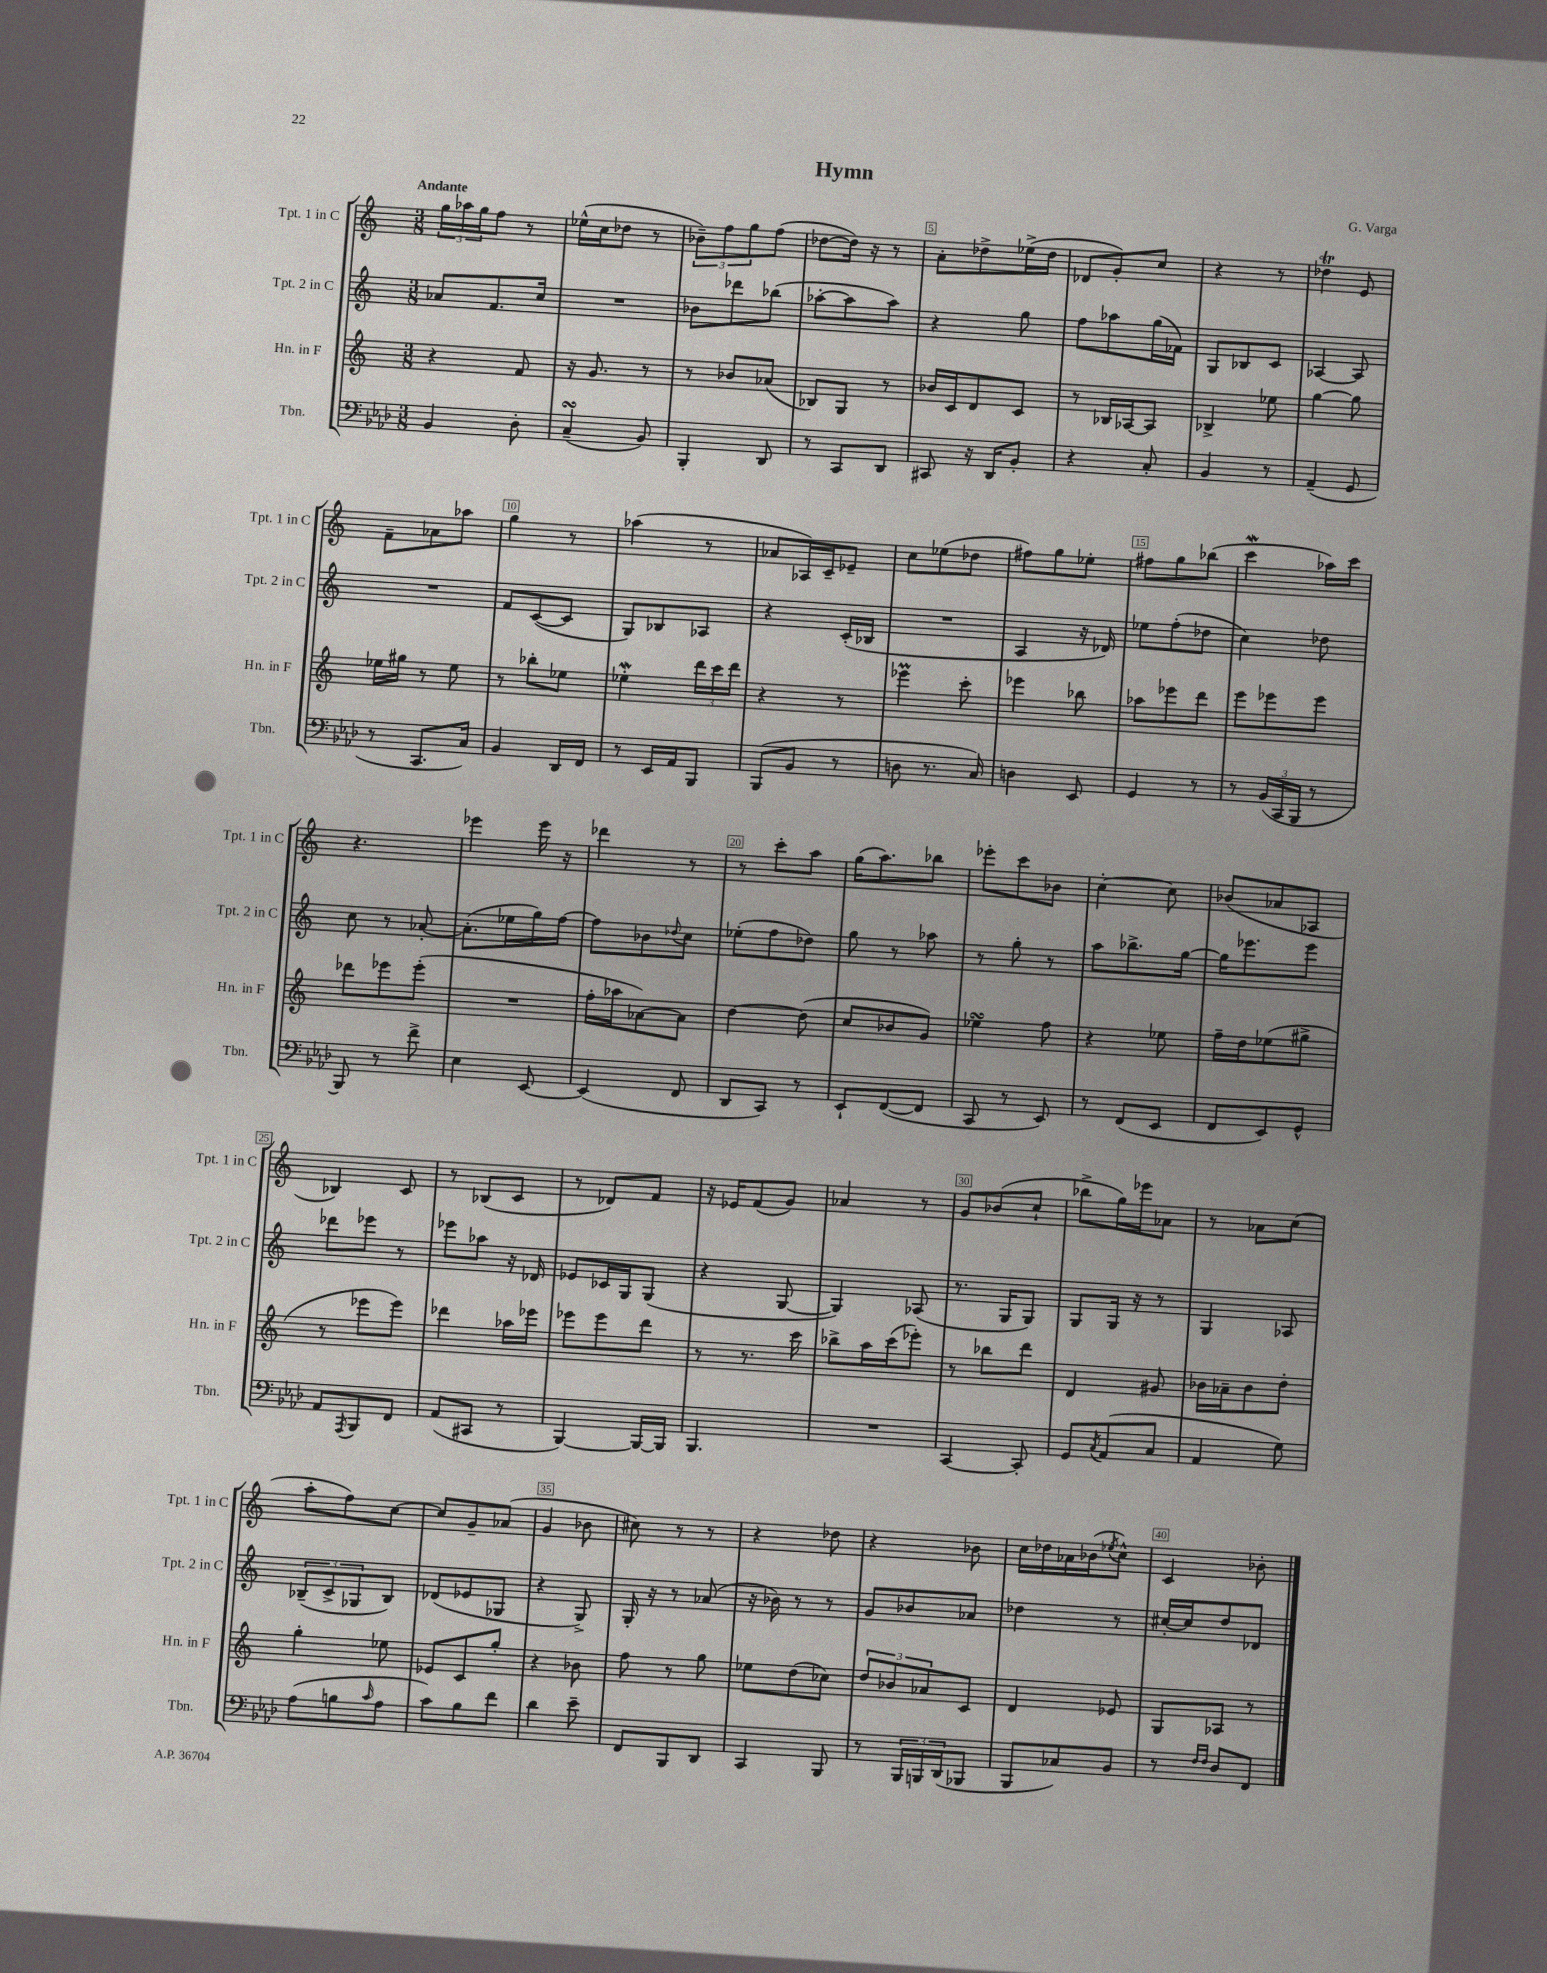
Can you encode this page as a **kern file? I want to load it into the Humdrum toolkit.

**kern	**kern	**kern	**kern
*staff4	*staff3	*staff2	*staff1
*clefF4	*clefG2	*clefG2	*clefG2
*k[b-e-a-d-]	*k[]	*k[]	*k[]
*M3/8	*M3/8	*M3/8	*M3/8
4BB-	4r	8a-	24gg
.	.	.	24aa-
.	.	.	24gg
.	.	8.f	8ff
8D-'	8f	.	8r
.	.	16cc	.
=	=	=	=
(4C~	16r	4.r	(16ee-^^
.	8.g	.	16cc
.	.	.	8dd-
8BB-)	8r	.	8r
=	=	=	=
4BBB-'	8r	8b-	12b-~)
.	.	.	12ff
.	8b-	8ddd-	.
.	.	.	12gg
8DD-	(8a-	(8bb-	(8ff
=	=	=	=
8r	8B-)	[8aa-'	[8dd-
8CC	8G	8aa-]	16dd-])
.	.	.	16r
8DD-	8r	8aa-)	8r
=	=	=	=
8CC#	16b-	4r	8a'
.	16c	.	.
16r	8d	.	8dd-^
16DD-	.	.	.
8BB-'	8c	8gg	(16ee-^
.	.	.	16dd-
=	=	=	=
4r	8r	8ff	8d-
.	16B-	8aa-	8g')
.	[16A-	.	.
8C'	8A-]	(16gg	8cc
.	.	16f-)	.
=	=	=	=
4BB-	4B-^	8G	4r
.	.	8B-	.
8r	8ee-	8c	8r
=	=	=	=
(4AA-~	[4gg	[4A-	4dd-
8GG	8gg]	8A-]	8e
=	=	=	=
8r	16ee-	4.r	8f~
.	16gg#	.	.
8.CC	8r	.	8a-
.	8ee-	.	8aa-
16C)	.	.	.
=	=	=	=
4BB-	8r	8f	4gg
.	8bb-'	([8c	.
16DD-	8ee-	8c]	8r
16FF	.	.	.
=	=	=	=
8r	4ee-'	8G)	(4aa-
16EE-	.	8B-	.
16AA-	.	.	.
8BBB-	24ddd	8A-	8r
.	24ccc	.	.
.	24ddd	.	.
=	=	=	=
(8BBB-	4r	4r	8a-
8BB-	.	.	16A-)
.	.	.	16c~
8r	8r	(16c'	8e-~
.	.	16B-	.
=	=	=	=
8D	4eee-	4.r	8cc
8.r	.	.	(8ee-
.	8ccc'	.	8dd-
16C)	.	.	.
=	=	=	=
4D	4eee-	4A	8ff#)
.	.	.	8gg
8EE-	8bb-	16r	8ee-'
.	.	16d-)	.
=	=	=	=
4GG	8aa-	8ee-	8ff#
.	8eee-	(8ff'	8gg
8r	8ddd	8dd-	(8bb-
=	=	=	=
8r	8eee	4cc)	4ccc
(24BB-	8eee-	.	.
24CC	.	.	.
24BBB-	.	.	.
8r	8eee-	8dd-	16aa-)
.	.	.	16ccc
=	=	=	=
8BBB-)	8ddd-	8cc	4.r
8r	8eee-	8r	.
8f^	(8eee-'	[8a-'	.
=	=	=	=
4E-	4.r	(8.a-']	4eee-
.	.	16ee-	.
[8EE-	.	16gg)	16eee-
.	.	[16ff	16r
=	=	=	=
(4EE-]	16ff'	8ff]	4ddd-
.	16aa-	.	.
.	[8a-)	8b-	.
.	.	8qqdd-	.
8FF	8a-]	8cc	8r
=	=	=	=
8DD-	[4dd	(8ee-'	8r
8CC)	.	8ff	8ccc'
8r	(8dd]	8dd-)	8aa
=	=	=	=
8EE-`	8cc	8gg	(16gg
.	.	.	8.aa)
([8FF	8b-	8r	.
8FF]	8g)	8aa-	8bb-
=	=	=	=
8CC	4ee-	8r	8eee-'
8r	.	8gg'	8ccc
8EE-)	8ff	8r	8b-
=	=	=	=
8r	4r	8aa	[4cc'
(8FF	.	8.bb-^	.
8EE-	8ee-	.	8cc]
.	.	[16gg	.
=	=	=	=
8FF	16ff~	16gg]	(8b-
.	16dd	8.eee-	.
8EE-)	(8ee-	.	8a-
8GG^^	8gg#^	8eee-	8A-
=	=	=	=
8AA-	8r	8ddd-	4B-)
8qAAA-	.	.	.
8BBB-	8eee-	8eee-	.
8FF	8eee-)	8r	8c
=	=	=	=
(8AA-	4ddd-	8eee-	8r
8CC#	.	8aa-	(8B-
8r	16aa-	16r	8c
.	16eee-	16d-	.
=	=	=	=
[4BBB-)	8eee-	8e-	8r
.	8eee-	16c-	8d-)
.	.	16G	.
16BBB-_	8ddd	(8G	8f
16BBB-]	.	.	.
=	=	=	=
4.BBB-	8r	4r	16r
.	.	.	16e-
.	8.r	.	(8f
.	.	[8G	8g)
.	16ccc	.	.
=	=	=	=
4.r	8bb-^	4G])	4a-
.	16aa	.	.
.	(16ccc	.	.
.	8eee-')	(8A-	8r
=	=	=	=
[4CC	8r	8.r	8g
.	8bb-	.	(8b-
.	.	16G	.
8CC']	8ddd	8G)	8cc`
=	=	=	=
8GG	4d	8G	8bb-^
8qC	.	.	.
(8AA-	.	16G	16gg)
.	.	16r	16eee-
8C	8g#	8r	8a-
=	=	=	=
4AA-	16b-	4G	8r
.	16a-~	.	.
.	8b-	.	8a-
8G)	8dd'	8A-	(8cc
=	=	=	=
(8A-	4gg'	(12B-~	8aa'
.	.	12c^	.
8B	.	.	8ff)
.	.	12G-	.
16qqc	.	.	.
8A-	8ee-	8B-)	[8cc
=	=	=	=
8c)	8e-	(8d-	8cc]
8B-	8c	8e-	8g~
8f	8gg'	8G-	(8a-
=	=	=	=
4d-	4r	4r	4g
8e-~	8b-	8G^)	8b-
=	=	=	=
8FF	8ff	16G'	8cc#)
.	.	16r	.
8BBB-	8r	8r	8r
8DD-	8gg	(8a-	8r
=	=	=	=
4CC	8ee-	16r	4r
.	.	16b-)	.
.	(8dd	8r	.
8BBB-	8cc-)	8r	8dd-
=	=	=	=
8r	12dd	8g	4r
.	12b-	.	.
24BBB-	.	8b-	.
24BBB	12a-	.	.
(24DD-	.	.	.
8BBB-	8c	8a-	8b-
=	=	=	=
8BBB-	4d	4dd-	16cc
.	.	.	16dd-
8C-)	.	.	16a-
.	.	.	(16b-
.	.	.	8qee-
8BB-	8e-	8r	8cc^^)
=	=	=	=
8r	8G	[16cc#'	4c
.	.	16cc#]	.
16qqF	.	.	.
16qqF	.	.	.
8D-	8A-	8dd	.
8FF	8r	8d-	8b-'
==	==	==	==
*-	*-	*-	*-
